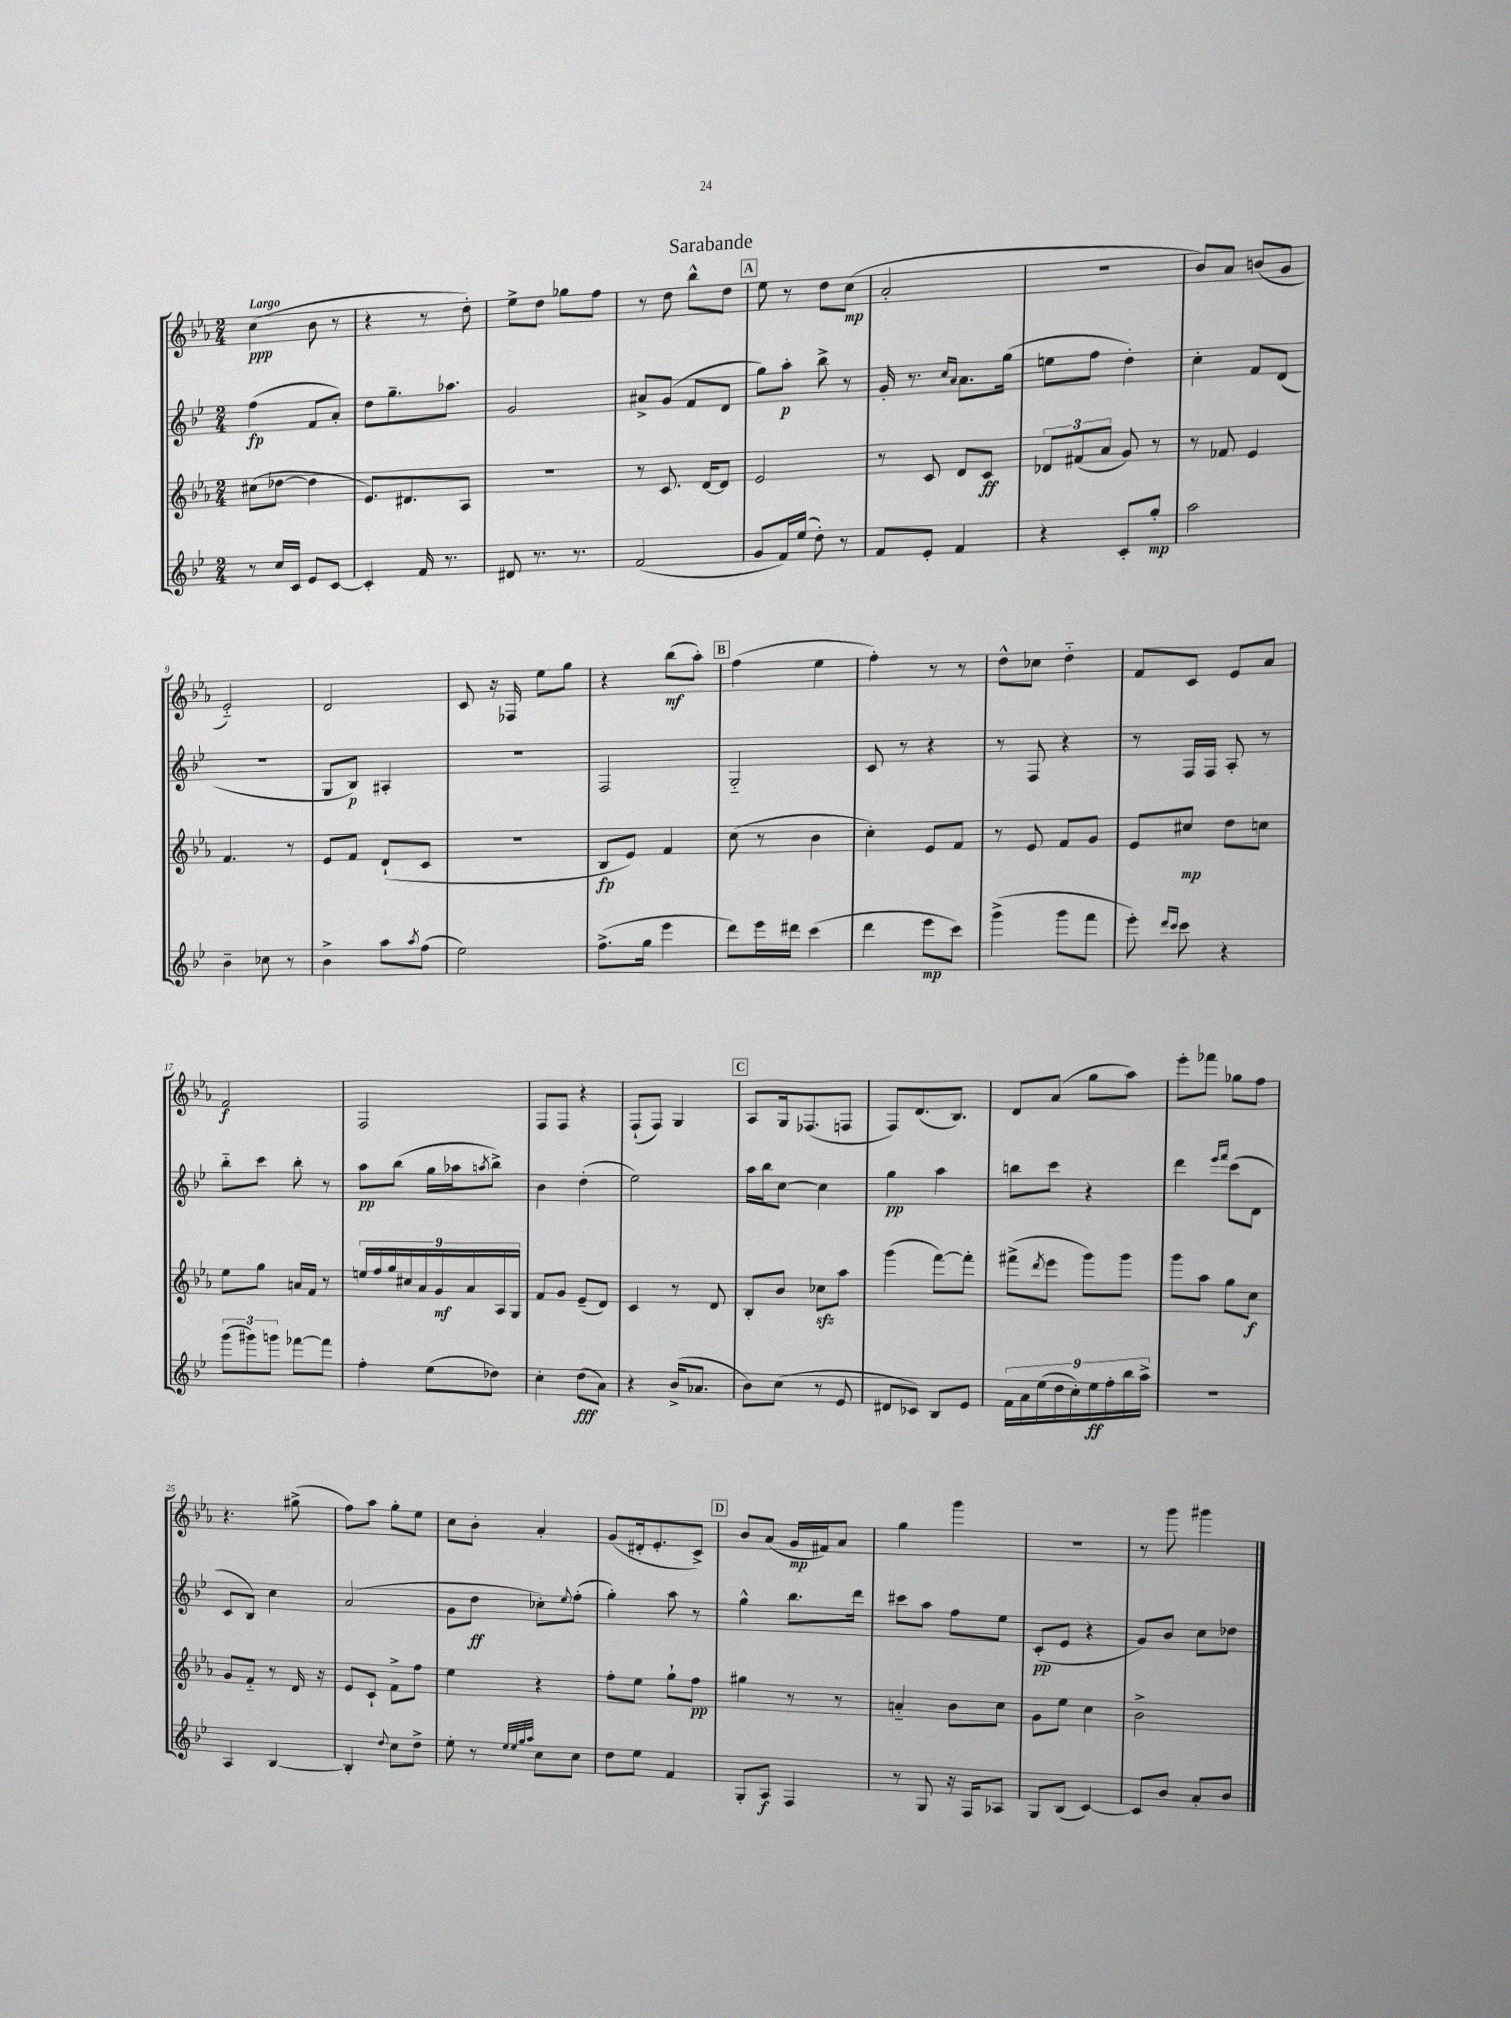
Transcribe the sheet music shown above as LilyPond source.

\header { title = "Sarabande" }
<<
\new StaffGroup <<
\new Staff = "s0" {
    \clef treble \key ees \major \numericTimeSignature \time 2/4 \tempo "Largo"
    c''4\ppp( bes'8 r8 |
    r4 r8 d''8-.) |
    ees''8-> d''8 ges''8 f''8 |
    r8 d''8 bes''8-^ d''8 |
    \mark \markup { \box "A" } ees''8 r8 d''8 c''8\mp( |
    aes'2-. |
    R2 |
    bes'8) aes'8 b'8( g'8 |
    ees'2-_) |
    d'2 |
    c'8 r16 fes16 ees''8 g''8 |
    r4 bes''8\mf( aes''8-.) |
    \mark \markup { \box "B" } f''4( ees''4 |
    f''4-.) r8 r8 |
    d''8-^ ces''8 d''4-_ |
    f'8 c'8 ees'8 aes'8 |
    f'2\f |
    f2 |
    f8 f8 r4 |
    f8-!( f8) g4 |
    \mark \markup { \box "C" } aes8 g16 fes8.( f8 |
    f8) d'8.( bes8.) |
    d'8 aes'8( g''8 aes''8) |
    ees'''8-. fes'''8 ges''8 f''8 |
    r4. gis''8->( |
    f''8) aes''8 g''8-. ees''8 |
    c''8 bes'8-. aes'4-. |
    g'8( dis'16-. ees'8.-. c'8->) |
    \mark \markup { \box "D" } bes'8 aes'8( g'16\mp fis'16) aes'8 |
    g''4 g'''4 |
    R2 |
    r8 g'''8 gis'''4 \bar "|." |
}
\new Staff = "s1" {
    \clef treble \key bes \major \numericTimeSignature \time 2/4
    f''4\fp( f'8 a'8-.) |
    d''8 g''8.-- aes''8. |
    g'2 |
    ais'8-> g'8( f'8 d'8 |
    \mark \markup { \box "A" } g''8) a''8-.\p bes''8-> r8 |
    g'16-. r8. \grace { c''16 a'16 } a'8. g''16( |
    e''8 f''8 d''4-.) |
    c''4-. f'8 d'8( |
    r2 |
    g8 bes8\p) ais4-. |
    R2 |
    f2 |
    \mark \markup { \box "B" } g2-_ |
    c'8 r8 r4 |
    r8 f8 r4 |
    r8 f16 f16 a8-. r8 |
    bes''8-_ c'''8 bes''8-. r8 |
    a''8\pp bes''8( g''16 aes''16 \acciaccatura { a''8 } bes''8->) |
    bes'4 d''4-.( |
    ees''2) |
    \mark \markup { \box "C" } a''16 bes''16 c''8~ c''4 |
    g''4\pp a''4 |
    b''8 c'''8 r4 |
    d'''4 \grace { ees'''16 f'''16 } c'''8( d'8 |
    c'8 bes8) c''4 |
    a'2( |
    g'8 d''8\ff ces''8-.) \appoggiatura { ees''8 } f''8-.( |
    g''4-.) a''8 r8 |
    \mark \markup { \box "D" } g''4-^ bes''8. d'''16 |
    cis'''8 a''8 f''8 ees''8 |
    c'8-.\pp( ees'8 r4 |
    g'8) bes'8 c''8 des''8 \bar "|." |
}
\new Staff = "s2" {
    \clef treble \key ees \major \numericTimeSignature \time 2/4
    cis''8( des''8~ des''4 |
    ees'8.) dis'8. aes8 |
    r2 |
    r8 c'8. d'16~ d'8 |
    \mark \markup { \box "A" } ees'2 |
    r8 c'8 d'8 c'8\ff |
    \tuplet 3/2 { des'8 fis'8( aes'8 } g'8) r8 |
    r8 fes'8 ees'4 |
    f'4. r8 |
    ees'8 f'8 d'8-!( c'8 |
    R2 |
    bes8\fp ees'8) f'4 |
    \mark \markup { \box "B" } c''8( r8 bes'4 |
    c''4-.) ees'8 f'8 |
    r8 ees'8 f'8 g'8 |
    ees'8 cis''8\mp d''8 c''8 |
    ees''8 g''8 a'16 f'16 r8 |
    \tuplet 9/8 { e''16 f''16 g''16 cis''16 aes'16 g'16\mf aes'16 aes16 g16 } |
    f'8 g'8 ees'8--( d'8) |
    c'4 r8 d'8 |
    \mark \markup { \box "C" } bes8-. bes'8 ces''8\sfz aes''8 |
    g'''4( f'''8~) f'''8-. |
    fis'''8->( \acciaccatura { d'''8 } ees'''8 g'''8) g'''8 |
    g'''8 aes''8 g''8 c''8\f |
    g'8 f'8-_ r8 d'16 r16 |
    ees'8 c'8-! f'8-> f''8 |
    ees''4 r4 |
    f''8-. ees''8 g''8-! f''8\pp |
    \mark \markup { \box "D" } gis''4 r8 r8 |
    a'4-_ bes'8 c''8 |
    g'8 ees''8 c''4 |
    bes'2-> \bar "|." |
}
\new Staff = "s3" {
    \clef treble \key bes \major \numericTimeSignature \time 2/4
    r8 c''16 c'16 ees'8 c'8~ |
    c'4-. f'16 r8. |
    dis'8 r8. r8. |
    f'2( |
    \mark \markup { \box "A" } g'8 f'16) ees''16( d''8-.) r8 |
    f'8 ees'8-. f'4 |
    r4 c'8-. g''8-.\mp |
    a''2 |
    bes'4-- ces''8 r8 |
    bes'4-> a''8 \acciaccatura { a''8 } f''8( |
    ees''2) |
    f''8.->( g''16 ees'''4 |
    \mark \markup { \box "B" } d'''8) ees'''16 dis'''16 c'''4( |
    d'''4 ees'''8\mp c'''8) |
    g'''4->( g'''8 f'''8 |
    ees'''8-.) \grace { d'''16 c'''16 } c'''8 r4 |
    \tuplet 3/2 { g'''8( gis'''8) g'''8 } fes'''8~ fes'''8 |
    f''4-. ees''8( des''8) |
    c''4-. d''8\fff( a'8) |
    r4 bes'16->( aes'8. |
    \mark \markup { \box "C" } bes'8) c''8( r8 ees'8 |
    dis'8 ces'8) bes8 ees'8 |
    \tuplet 9/8 { f'16 a'16 ees''16( d''16 c''16-.) ees''16\ff f''16-. bes''16 a''16-> } |
    r2 |
    a4 bes4~ |
    bes4-. \appoggiatura { d''8 } c''8 d''8-> |
    ees''8-. r8 \grace { ees''32 ees''32 g''32 a''32 } c''8 c''8 |
    d''8 ees''8 f'4 |
    \mark \markup { \box "D" } g8-. a8\f f4 |
    r8 g8 r16 f16 aes8 |
    g8 bes8( c'4~) |
    c'8 bes'8 a'8-. bes'8 \bar "|." |
}
>>
>>
